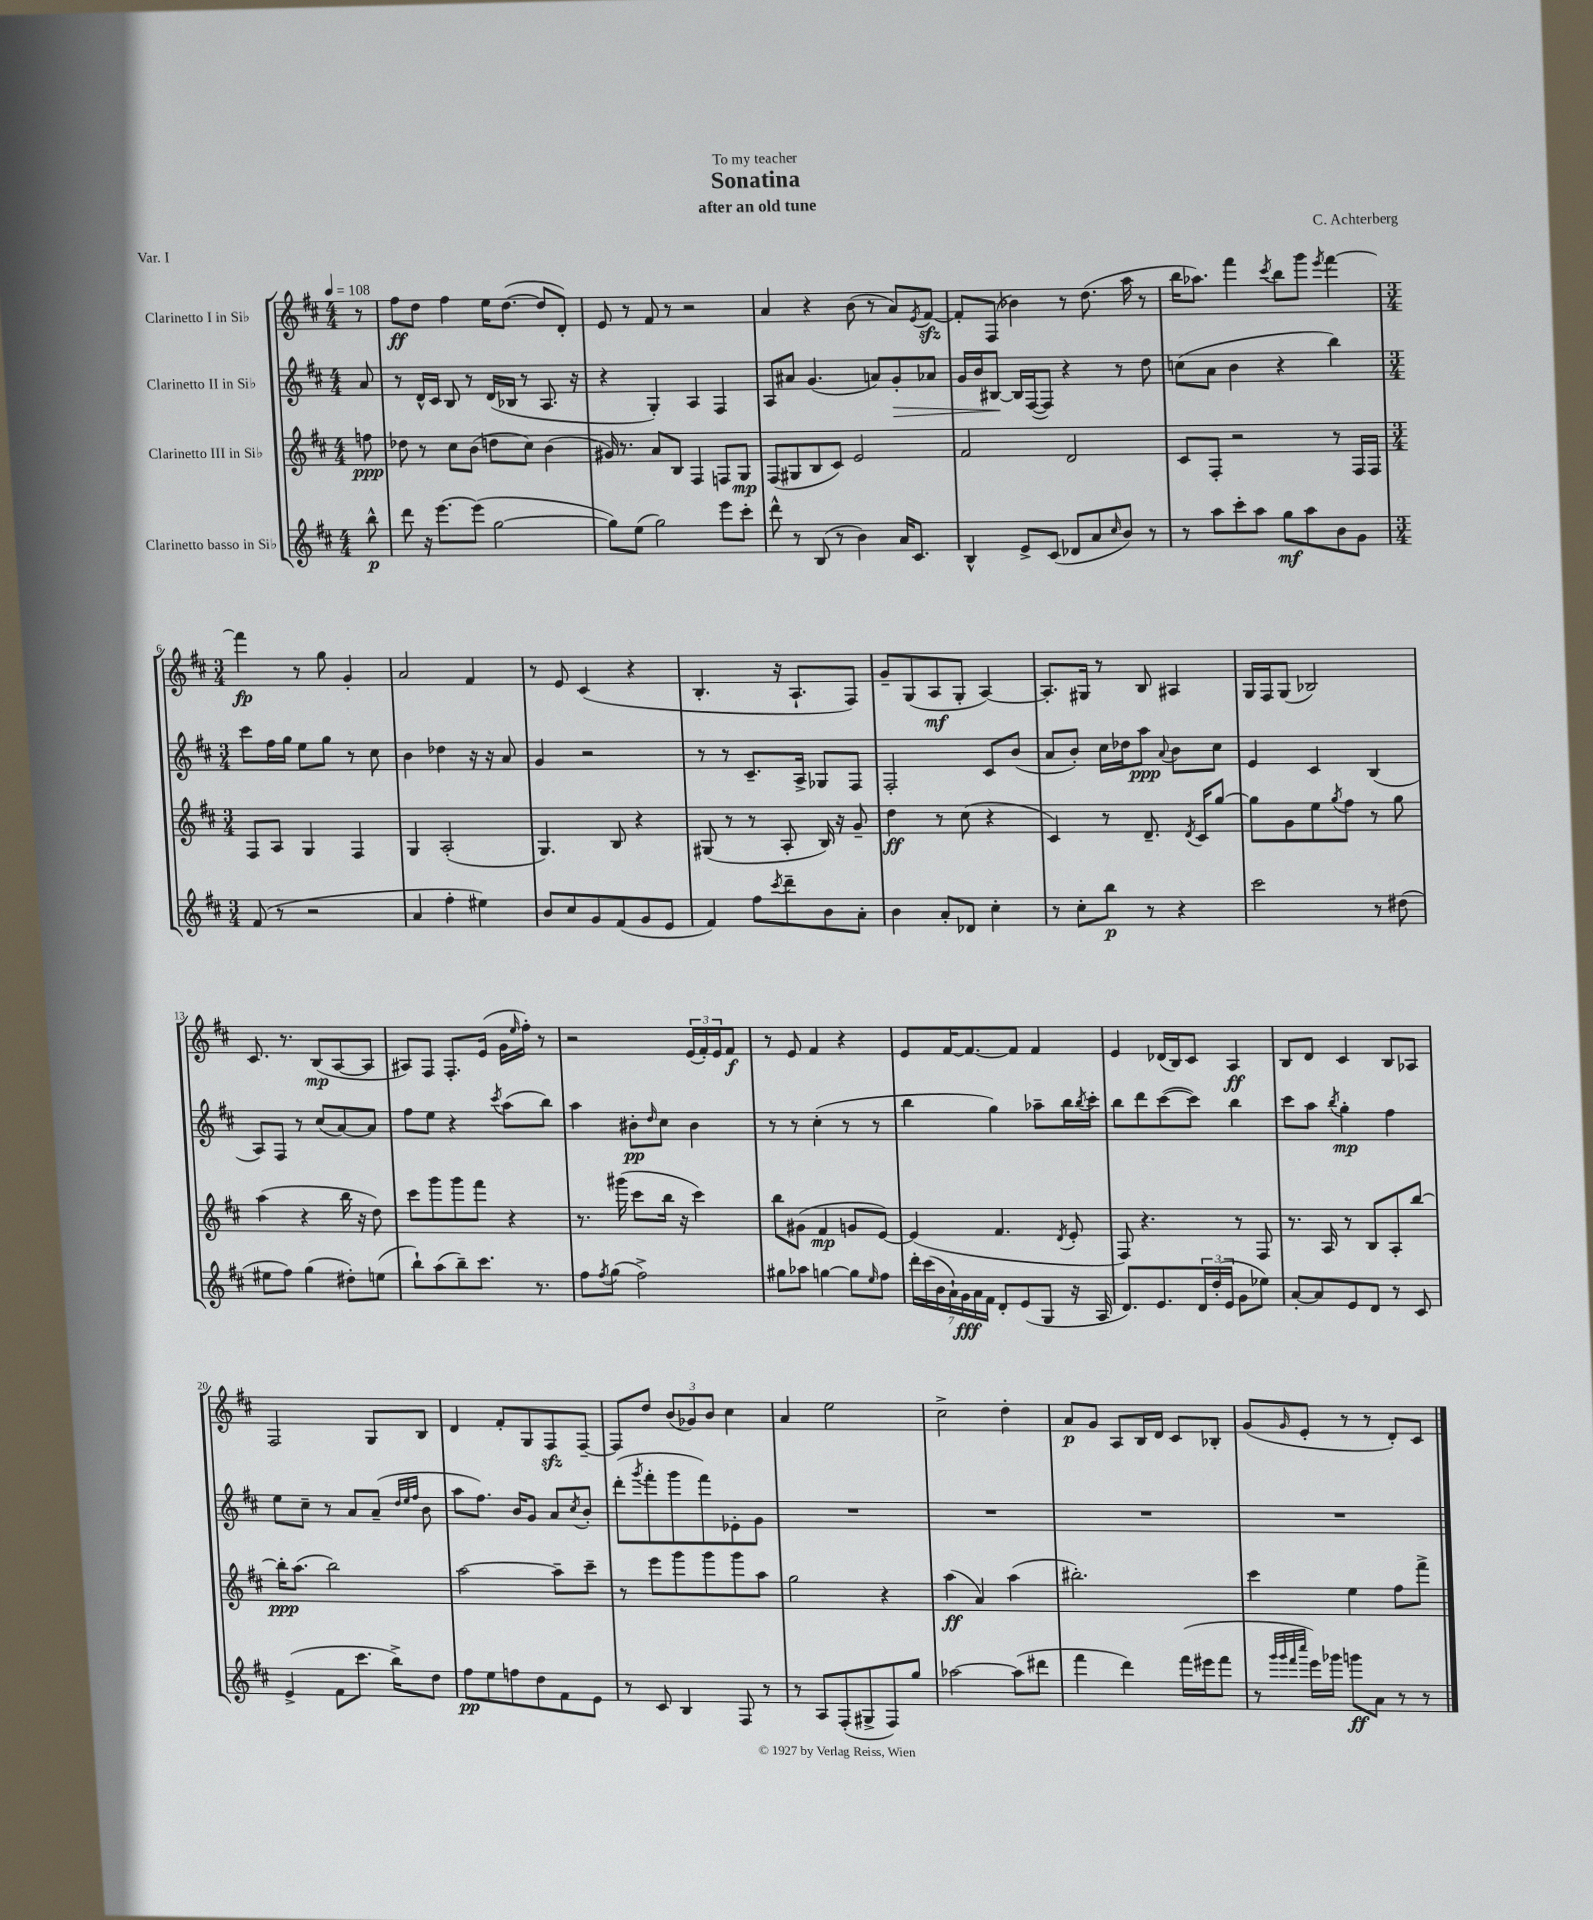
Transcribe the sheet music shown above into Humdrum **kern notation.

**kern	**kern	**kern	**kern
*staff4	*staff3	*staff2	*staff1
*clefG2	*clefG2	*clefG2	*clefG2
*k[f#c#]	*k[f#c#]	*k[f#c#]	*k[f#c#]
*M4/4	*M4/4	*M4/4	*M4/4
*MM108	*MM108	*MM108	*MM108
8bb^^	8ff	8a	8r
=	=	=	=
8ddd	8dd-	8r	8ff#
16r	8r	16d^^	8dd
[8.eee	.	16c#	.
.	8cc#	8B	4ff#
(8eee]	(8b	8r	.
[2gg	8dd	(16d	16ee
.	.	16B-	([8.dd
.	8cc#)	8r	.
.	(4b	8.A	8dd]
.	.	.	8d')
.	.	16r	.
=	=	=	=
8gg])	16g#)	4r	8e
.	8.r	.	.
(8ee	.	.	8r
2gg)	8a	4G')	8f#
.	8B	.	8r
.	4F#	4A	2r
8eee	8F	4F#	.
8ccc#'	8G	.	.
=	=	=	=
8ddd^^	(8F#	8A	4a
8r	8G#	8a#	.
(8B	8B	(4.g	4r
8r	8c#)	.	.
4b)	2e	.	(8b
.	.	8a)	8r
16a	.	8g'	8a)
8.c#	.	.	.
.	.	.	8qe
.	.	8a-	[8f#
=	=	=	=
4B^^	2f#	16g	8f#']
.	.	16b	.
.	.	[8B#	(8F#
8e^	.	16B#]	4b-)
.	.	([16F#	.
(8c#	.	8F#])	.
8d-	2d	4r	8r
8a	.	.	(8.dd
16qqcc#	.	.	.
8b)	.	8r	.
.	.	.	16aa
8r	.	8dd	8r
=	=	=	=
8r	8c#	(8cc	16bb
.	.	.	8.aa-)
8aa	8F#'	8a	.
8ccc#'	2r	4b	4fff#
8aa	.	.	.
.	.	.	8qccc#
8gg	.	4r	8bb
8aa	.	.	8ggg
.	.	.	8qeee
8b	8r	4bb)	[4fff#
8g	16F#	.	.
.	16F#	.	.
=	=	=	=
*M3/4	*M3/4	*M3/4	*M3/4
(8f#	8F#	8ccc#	4fff#]
8r	8A	16ff#	.
.	.	16gg	.
2r	4G	8ee	8r
.	.	8gg	8gg
.	4F#	8r	4g'
.	.	8cc#	.
=	=	=	=
4a	4G	4b	2a
4ff#'	(2A'	4dd-	.
4ee#)	.	16r	4f#
.	.	16r	.
.	.	8a	.
=	=	=	=
8b	4.G)	4g	8r
8cc#	.	.	8e
8g	.	2r	(4c#
(8f#	8B	.	.
8g	4r	.	4r
8e	.	.	.
=	=	=	=
4f#)	(8G#	8r	4.B'
.	8r	8r	.
8ff#	8r	8.c#~	.
8qccc#	.	.	.
8ddd~	8A'	.	16r
.	.	16A^	8.A`
8b	16B)	8G-	.
.	16r	.	.
8a'	8g~	8F#	8F#)
=	=	=	=
4b	4dd	2F#'	8g~
.	.	.	(8G
8a'	8r	.	8A
8d-	(8cc#	.	8G'
4cc#'	4r	8c#	[4A)
.	.	(8b	.
=	=	=	=
8r	4c#)	8a	8.A']
8cc#'	.	8b')	.
.	.	.	16G#
8bb	8r	16cc#	8r
.	.	16dd-	.
8r	8.d~	8aa	8B
.	.	8qqa	.
4r	.	8b	4A#
.	8qd	.	.
.	16c#	.	.
.	[8gg	8cc#	.
=	=	=	=
2ccc#	8gg]	4e	16G
.	.	.	16F#
.	8g	.	(8G
.	8ee	4c#	2B-)
.	8qgg	.	.
.	8ff#	.	.
8r	8r	(4B	.
(8dd#	8gg	.	.
=	=	=	=
8ee#	(4aa	8A)	8.c#
8ff#)	.	8F#	.
.	.	.	8.r
(4gg	4r	8r	.
.	.	(8cc#	(8B
8dd#')	16bb	[8a)	[8A
.	16r	.	.
(8ee	8dd)	8a]	8A]
=	=	=	=
8bb`)	8ccc#	8ff#	8A#)
(8aa	8ggg	8ee	8F#
8bb~)	8ggg	4r	8.F#'
8.ccc#	8fff#	.	.
.	.	.	(16e
.	.	8qccc#	.
.	4r	(8aa	16g
.	.	.	16qqee
8.r	.	.	16ff#')
.	.	8bb)	8r
=	=	=	=
8ff#	8.r	4aa	2r
8qff#	.	.	.
(8gg	.	.	.
.	(16ggg#	.	.
2ff#^)	8ccc#	8b#'	.
.	.	16qqdd	.
.	16bb	8cc#	.
.	16r	.	.
.	4ccc#)	4b#	(24e
.	.	.	24f#')
.	.	.	24e
.	.	.	8f#
=	=	=	=
8gg#	8bb	8r	8r
8aa-	(8g#	8r	8e
[4gg	4f#	(4cc#'	4f#
8gg]	8g	8r	4r
16qqee	.	.	.
8ff#	[8e)	8r	.
=	=	=	=
28ddd'	(4e]	4bb	8e
(28ccc#	.	.	.
28b	.	.	.
28a`)	.	.	.
.	.	.	[16f#
28g	.	.	.
28a	.	.	.
.	.	.	8.f#_
28f#	.	.	.
8d'	4.f#	4gg)	.
(8e	.	.	8f#]
8G	.	8aa-~	4f#
.	8qd	.	.
16r	8e'	16bb	.
.	.	8qbb	.
16A	.	16ccc#'	.
=	=	=	=
8.d)	8F#)	8bb	4e
.	4.r	8ddd	.
8.e	.	.	.
.	.	([8ccc#	(16d-
.	.	.	16B)
24d	.	8ccc#])	8c#
(24dd'	.	.	.
24e	.	.	.
8g	8r	4bb	4A
8ee-)	8F#	.	.
=	=	=	=
[8a'	8.r	8ccc#	8B
8a]	.	8aa	8d
.	16A	.	.
.	.	8qbb	.
8e	8r	4gg'	4c#
8d	8B	.	.
8r	8A'	4ff#	8B
8c#	[8bb	.	8A-
=	=	=	=
(4e^	16bb']	8ee	2F#
.	(8.aa	.	.
.	.	8cc#~	.
8f#	2bb)	8r	.
8.ccc#	.	8a	.
.	.	(8a~	8G
16bb^)	.	.	.
.	.	32qqdd	.
.	.	32qqee	.
.	.	32qqff#	.
8dd	.	8b	8B
=	=	=	=
8ff#	[2aa	8aa	4d
8ee	.	8.ff#)	.
8ff	.	.	8f#'
.	.	16b	.
8dd	.	8g	8G
8f#	8aa~]	8a	8F#
.	.	8qcc#	.
8e	8ccc#~	8b'	[8F#~
=	=	=	=
8r	8r	(8ddd'	8F#]
.	.	8qggg	.
8c#	8eee	8fff#'	8dd
4B	8ggg	8ggg	(12b
.	.	.	12g-)
.	8ggg	8fff#)	.
.	.	.	12b
8F#	8ggg	8e-'	4cc#
8r	8aa	8g	.
=	=	=	=
8r	2gg	2.r	4a
8A	.	.	.
(8F#'	.	.	2ee
8G#^	.	.	.
8F#)	4r	.	.
8gg	.	.	.
=	=	=	=
[2aa-	(4aa	2.r	2cc#^
.	4a)	.	.
(8aa-]	(4aa	.	4dd'
8ddd#	.	.	.
=	=	=	=
4fff#	2.bb#')	2.r	8a
.	.	.	8g
4ddd)	.	.	8A
.	.	.	16B
.	.	.	16d
(16fff#	.	.	8c#
16eee#	.	.	.
8fff#	.	.	8B-'
=	=	=	=
8r	4ccc#	2.r	(8g
32qqggg	.	.	.
32qqggg	.	.	.
32qqfff#	.	.	.
32qqcccc#	.	.	16qqg
16eee)	.	.	8e'
16ggg-	.	.	.
8ggg	4ee	.	8r
8a	.	.	8r
8r	8ff#	.	8d')
8r	8fff#^	.	8c#
==	==	==	==
*-	*-	*-	*-
